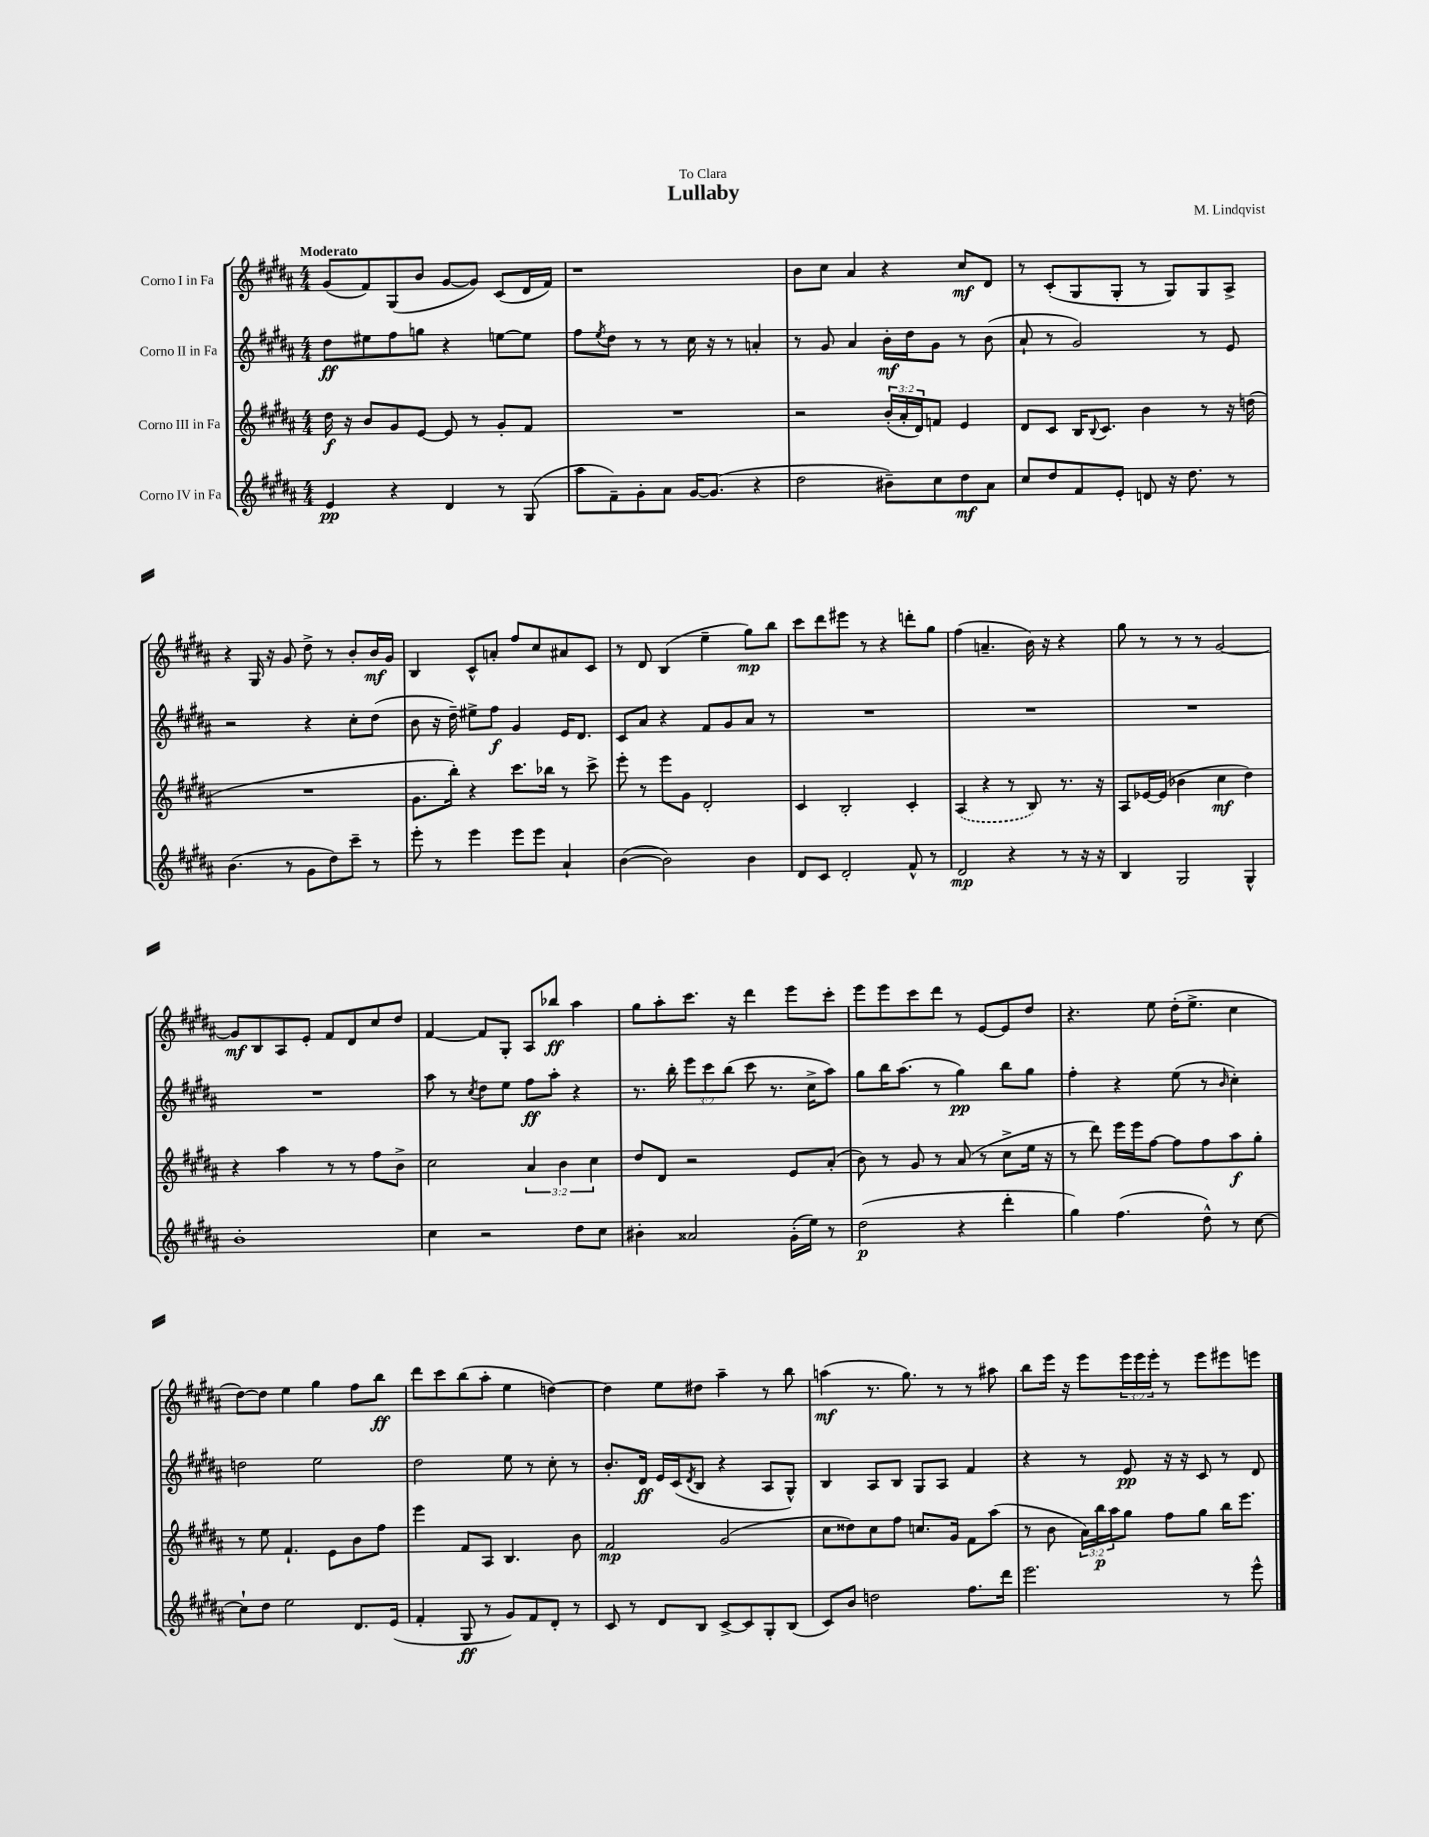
\header { title = "Lullaby" composer = "M. Lindqvist" dedication = "To Clara" }
<<
\new StaffGroup <<
\new Staff = "s0" \with { instrumentName = "Corno I in Fa" } {
    \clef treble \key b \major \numericTimeSignature \time 4/4 \override Staff.TupletNumber.text = #tuplet-number::calc-fraction-text \tempo "Moderato"
    gis'8( fis'8) gis8( b'8 gis'8~ gis'8) cis'8( dis'16 fis'16) |
    r1 |
    b'8 cis''8 ais'4 r4 cis''8\mf dis'8 |
    r8 cis'8-.( gis8 gis8-. r8 gis8) gis8 ais8-> |
    r4 gis16 r16 gis'8 dis''8-> r8 b'8-. b'16\mf gis'16 |
    b4 cis'8-^ a'8-. fis''8 cis''8 ais'8 cis'8 |
    r8 dis'8 b4( e''4-- gis''8\mp) b''8 |
    cis'''8 dis'''8 eis'''8 r8 r4 d'''8-. gis''8 |
    fis''4( a'4.-- b'16) r16 r4 |
    gis''8 r8 r8 r8 gis'2~ |
    gis'8\mf b8 ais8 e'8-. fis'8 dis'8 cis''8 dis''8 |
    fis'4~ fis'8 gis8-. ais8 bes''8\ff ais''4 |
    gis''8 ais''8-. cis'''8. r16 dis'''4 e'''8 cis'''8-. |
    e'''8 e'''8 cis'''8 dis'''8 r8 e'8~ e'8 dis''8 |
    r4. e''8 dis''16-.( e''8.-> cis''4 |
    dis''8~) dis''8 e''4 gis''4 fis''8 b''8\ff |
    dis'''8 cis'''8 b''8( ais''8-. e''4 d''4~) |
    d''4 e''8 dis''8 ais''4-- r8 b''8 |
    a''4\mf( r8. gis''8.) r8 r8 ais''8 |
    b''8 e'''16 r16 e'''8 \tuplet 3/2 { e'''16 e'''16 e'''16-. } r8 e'''8 eis'''8 e'''8 \bar "|." |
}
\new Staff = "s1" \with { instrumentName = "Corno II in Fa" } {
    \clef treble \key b \major \numericTimeSignature \time 4/4 \override Staff.TupletNumber.text = #tuplet-number::calc-fraction-text
    dis''8\ff eis''8 fis''8 g''8 r4 e''8~ e''8 |
    fis''8 \acciaccatura { e''8 } dis''8 r8 r8 cis''16 r16 r8 a'4-. |
    r8 gis'8 ais'4 b'16-.\mf dis''16 gis'8 r8 b'8( |
    ais'8-! r8 gis'2) r8 e'8 |
    r2 r4 cis''8-. dis''8( |
    b'8 r16 dis''16--) eis''8-> fis''8\f gis'4 e'16 dis'8. |
    cis'8 ais'8 r4 fis'8 gis'8 ais'8 r8 |
    R1 |
    R1 |
    R1 |
    R1 |
    ais''8 r8 \acciaccatura { cis''8 } dis''8 e''8 fis''8\ff ais''8-. r4 |
    r8. b''16-. \tuplet 3/2 { e'''8 cis'''8 b''8( } cis'''8 r8. cis''16-> ais''8) |
    gis''8 b''16 ais''8.( r8 gis''4\pp) b''8 gis''8 |
    fis''4-. r4 e''8( r8 \grace { b'16 } cis''4-.) |
    d''2 e''2 |
    dis''2 e''8 r8 cis''8-. r8 |
    b'8.-. dis'16\ff e'16 cis'16( \acciaccatura { dis'8 } b8 r4 ais8 gis8-^) |
    b4 ais8 b8 gis8 ais8 fis'4 |
    r4 r8 e'8\pp r16 r16 cis'8 r8 dis'8 \bar "|." |
}
\new Staff = "s2" \with { instrumentName = "Corno III in Fa" } {
    \clef treble \key b \major \numericTimeSignature \time 4/4 \override Staff.TupletNumber.text = #tuplet-number::calc-fraction-text
    dis''16\f r16 b'8 gis'8 e'8~ e'8 r8 gis'8-. fis'8 |
    R1 |
    r2 \tuplet 3/2 { b'16-.( ais'16-. dis'16) } f'8 e'4 |
    dis'8 cis'8 b16 \appoggiatura { b8 } cis'8. b'4 r8 r16 d''16( |
    R1 |
    gis'8. b''16-.) r4 cis'''8. bes''16 r8 cis'''8-> |
    e'''8-. r8 e'''8 gis'8 dis'2-. |
    cis'4 b2-. cis'4-. |
    \once \slurDashed ais4( r4 r8 b8) r8. r16 |
    ais8 ees'16~ ees'16( bes'4 cis''4\mf dis''4) |
    r4 ais''4 r8 r8 fis''8 b'8-> |
    cis''2 \tuplet 3/2 { ais'4 b'4 cis''4 } |
    dis''8 dis'8 r2 e'8 ais'8-.( |
    b'8) r8 gis'8 r8 ais'8( r8 cis''8-> e''16 r16 |
    r8 dis'''8) e'''16 e'''16 fis''8~ fis''8 fis''8 ais''8\f gis''8-. |
    r8 e''8 fis'4.-! e'8 b'8 fis''8 |
    e'''4 fis'8 ais8 b4. b'8 |
    fis'2\mp gis'2( |
    cis''8 disis''8) cis''8 fis''8 c''8. gis'16 fis'8 ais''8( |
    r8 b'8 \tuplet 3/2 { ais'16) b''16\p ais''16 } gis''8 fis''8 gis''8 b''16 e'''8. \bar "|." |
}
\new Staff = "s3" \with { instrumentName = "Corno IV in Fa" } {
    \clef treble \key b \major \numericTimeSignature \time 4/4
    e'4\pp r4 dis'4 r8 gis8( |
    ais''8 fis'8--) gis'8-. ais'8 gis'16~ gis'8.( r4 |
    dis''2 bis'8--) cis''8 dis''8\mf ais'8 |
    cis''8 dis''8 fis'8 e'8-. d'8 r16 dis''8. r8 |
    b'4.( r8 gis'8 dis''8) cis'''8-- r8 |
    e'''8-. r8 e'''4 e'''8 e'''8 ais'4-! |
    b'4~( b'2) b'4 |
    dis'8 cis'8 dis'2-. fis'8-^ r8 |
    dis'2\mp r4 r8 r16 r16 |
    b4 gis2 gis4-^ |
    b'1-. |
    cis''4 r2 dis''8 cis''8 |
    bis'4-. aisis'2 gis'16-.( e''16) r8 |
    dis''2\p( r4 dis'''4-. |
    gis''4) fis''4.( dis''8-^) r8 cis''8~ |
    cis''8-! dis''8 e''2 dis'8. e'16( |
    fis'4-. gis8\ff r8 gis'8) fis'8 dis'8-. r8 |
    cis'8 r8 dis'8 b8 cis'8~-> cis'8 gis8-. b8( |
    cis'8) b'8 d''2 fis''8. dis'''16 |
    e'''2. r8 e'''8-^ \bar "|." |
}
>>
>>
\layout { \context { \Score \remove "Bar_number_engraver" } }
